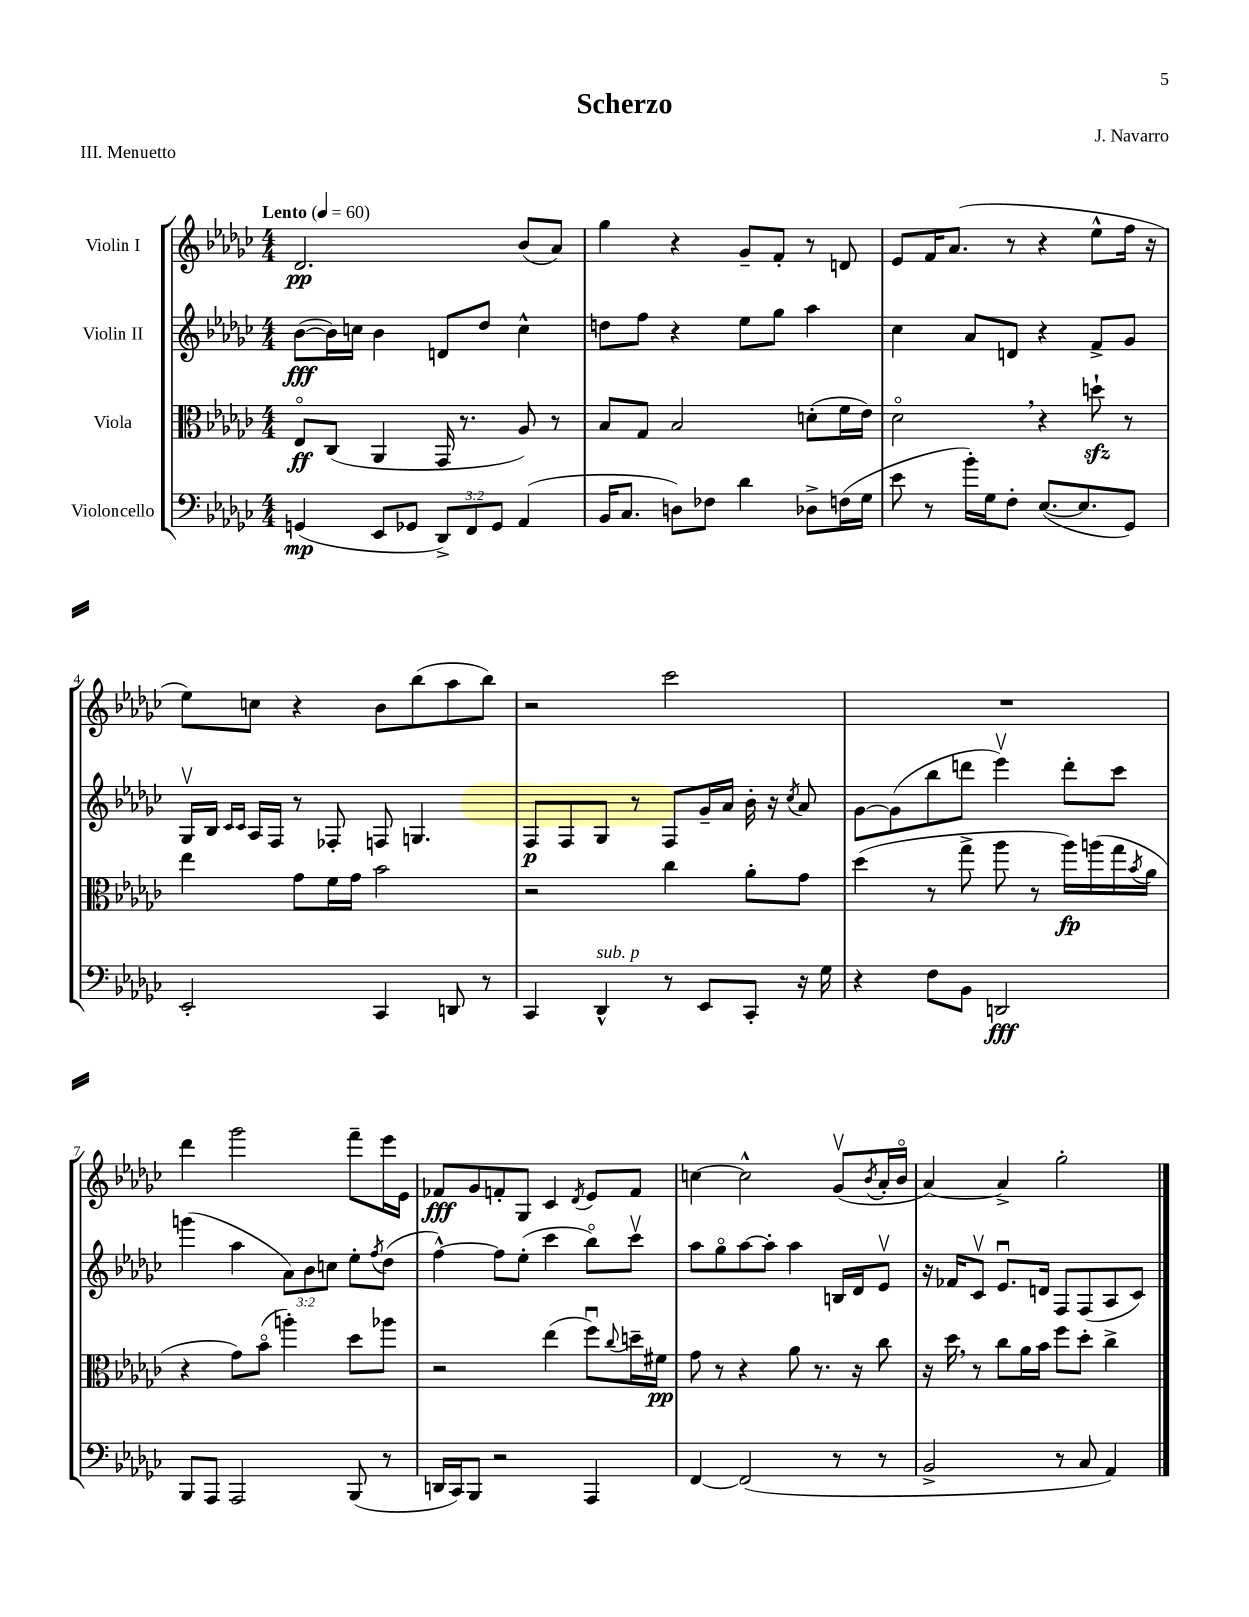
\header { title = "Scherzo" composer = "J. Navarro" piece = "III. Menuetto" }
<<
\new StaffGroup <<
\new Staff = "s0" \with { instrumentName = "Violin I" } {
    \clef treble \key ges \major \numericTimeSignature \time 4/4 \tempo "Lento" 4 = 60
    des'2.\pp bes'8( aes'8) |
    ges''4 r4 ges'8-- f'8-. r8 d'8 |
    ees'8 f'16 aes'8.( r8 r4 ees''8-^ f''16 r16 |
    ees''8) c''8 r4 bes'8 bes''8( aes''8 bes''8) |
    r2 ces'''2 |
    R1 |
    des'''4 ges'''2 f'''8-- ees'''16 ees'16 |
    fes'8\fff ges'8 f'8-. ges8 ces'4 \acciaccatura { des'8 } ees'8 f'8 |
    c''4~ c''2-^ ges'8\upbow( \acciaccatura { bes'8 } aes'16-. bes'16\flageolet |
    aes'4~) aes'4-> ges''2-. \bar "|." |
}
\new Staff = "s1" \with { instrumentName = "Violin II" } {
    \clef treble \key ges \major \numericTimeSignature \time 4/4 \override Staff.TupletNumber.text = #tuplet-number::calc-fraction-text
    bes'8~\fff( bes'16) c''16 bes'4 d'8 des''8 c''4-^ |
    d''8 f''8 r4 ees''8 ges''8 aes''4 |
    ces''4 aes'8 d'8 r4 f'8-> ges'8 |
    ges16\upbow bes16 \grace { ces'16 ces'16 } aes16 f16 r8 fes8-. f8 g4. |
    f8\p f8 ges8 r8 f8 ges'16-- aes'16 bes'16-. r16 \acciaccatura { ces''8 } aes'8 |
    ges'8~ ges'8( bes''8 d'''8 ees'''4\upbow) d'''8-. ces'''8 |
    g'''4( aes''4 \tuplet 3/2 { aes'8) bes'8 c''8 } ees''8-. \acciaccatura { f''8 } des''8( |
    f''4~-^) f''8 ees''8-.( ces'''4 bes''8\flageolet) ces'''8\upbow |
    aes''8 ges''8\flageolet aes''8~ aes''8-. aes''4 b16 des'16 ees'8\upbow |
    r16 fes'16 ces'8\upbow ees'8.\downbow d'16 f8 f8( aes8 ces'8) \bar "|." |
}
\new Staff = "s2" \with { instrumentName = "Viola" } {
    \clef alto \key ges \major \numericTimeSignature \time 4/4
    ees8\flageolet\ff ces8( aes,4 ges,16 r8. aes8) r8 |
    bes8 ges8 bes2 d'8-.( f'16 ees'16) |
    des'2\flageolet \breathe r4 d''8-!\sfz r8 |
    ees''4 ges'8 f'16 ges'16 bes'2 |
    r2 ces''4 aes'8-. ges'8 |
    des''4( r8 ges''8-> aes''8 r8 aes''16\fp) a''16( ges''16 \acciaccatura { bes'8 } aes'16 |
    r4 ges'8) bes'8\flageolet( a''4-.) des''8 aes''8 |
    r2 ees''4( f''8\downbow) \appoggiatura { ces''8 } d''16-- fis'16\pp |
    ges'8 r8 r4 aes'8 r8. r16 ces''8 |
    r16 des''16 \breathe r8 ces''8 aes'16 bes'16 f''8 des''8-. ces''4-> \bar "|." |
}
\new Staff = "s3" \with { instrumentName = "Violoncello" } {
    \clef bass \key ges \major \numericTimeSignature \time 4/4 \override Staff.TupletNumber.text = #tuplet-number::calc-fraction-text
    g,4\mp( ees,8 ges,8 \tuplet 3/2 { des,8->) f,8 ges,8 } aes,4( |
    bes,16 ces8. d8) fes8 des'4 des8-> f16( ges16 |
    ees'8 r8 bes'16-.) ges16 f8-. ees8.~( ees8. ges,8) |
    ees,2-. ces,4 d,8 r8 |
    ces,4 des,4-^^\markup { \italic "sub. p" } r8 ees,8 ces,8-. r16 ges16 |
    r4 f8 bes,8 d,2\fff |
    bes,,8 aes,,8 aes,,2 bes,,8( r8 |
    d,16 ces,16) bes,,8 r2 aes,,4 |
    f,4~ f,2( r8 r8 |
    bes,2-> r8 ces8 aes,4) \bar "|." |
}
>>
>>
